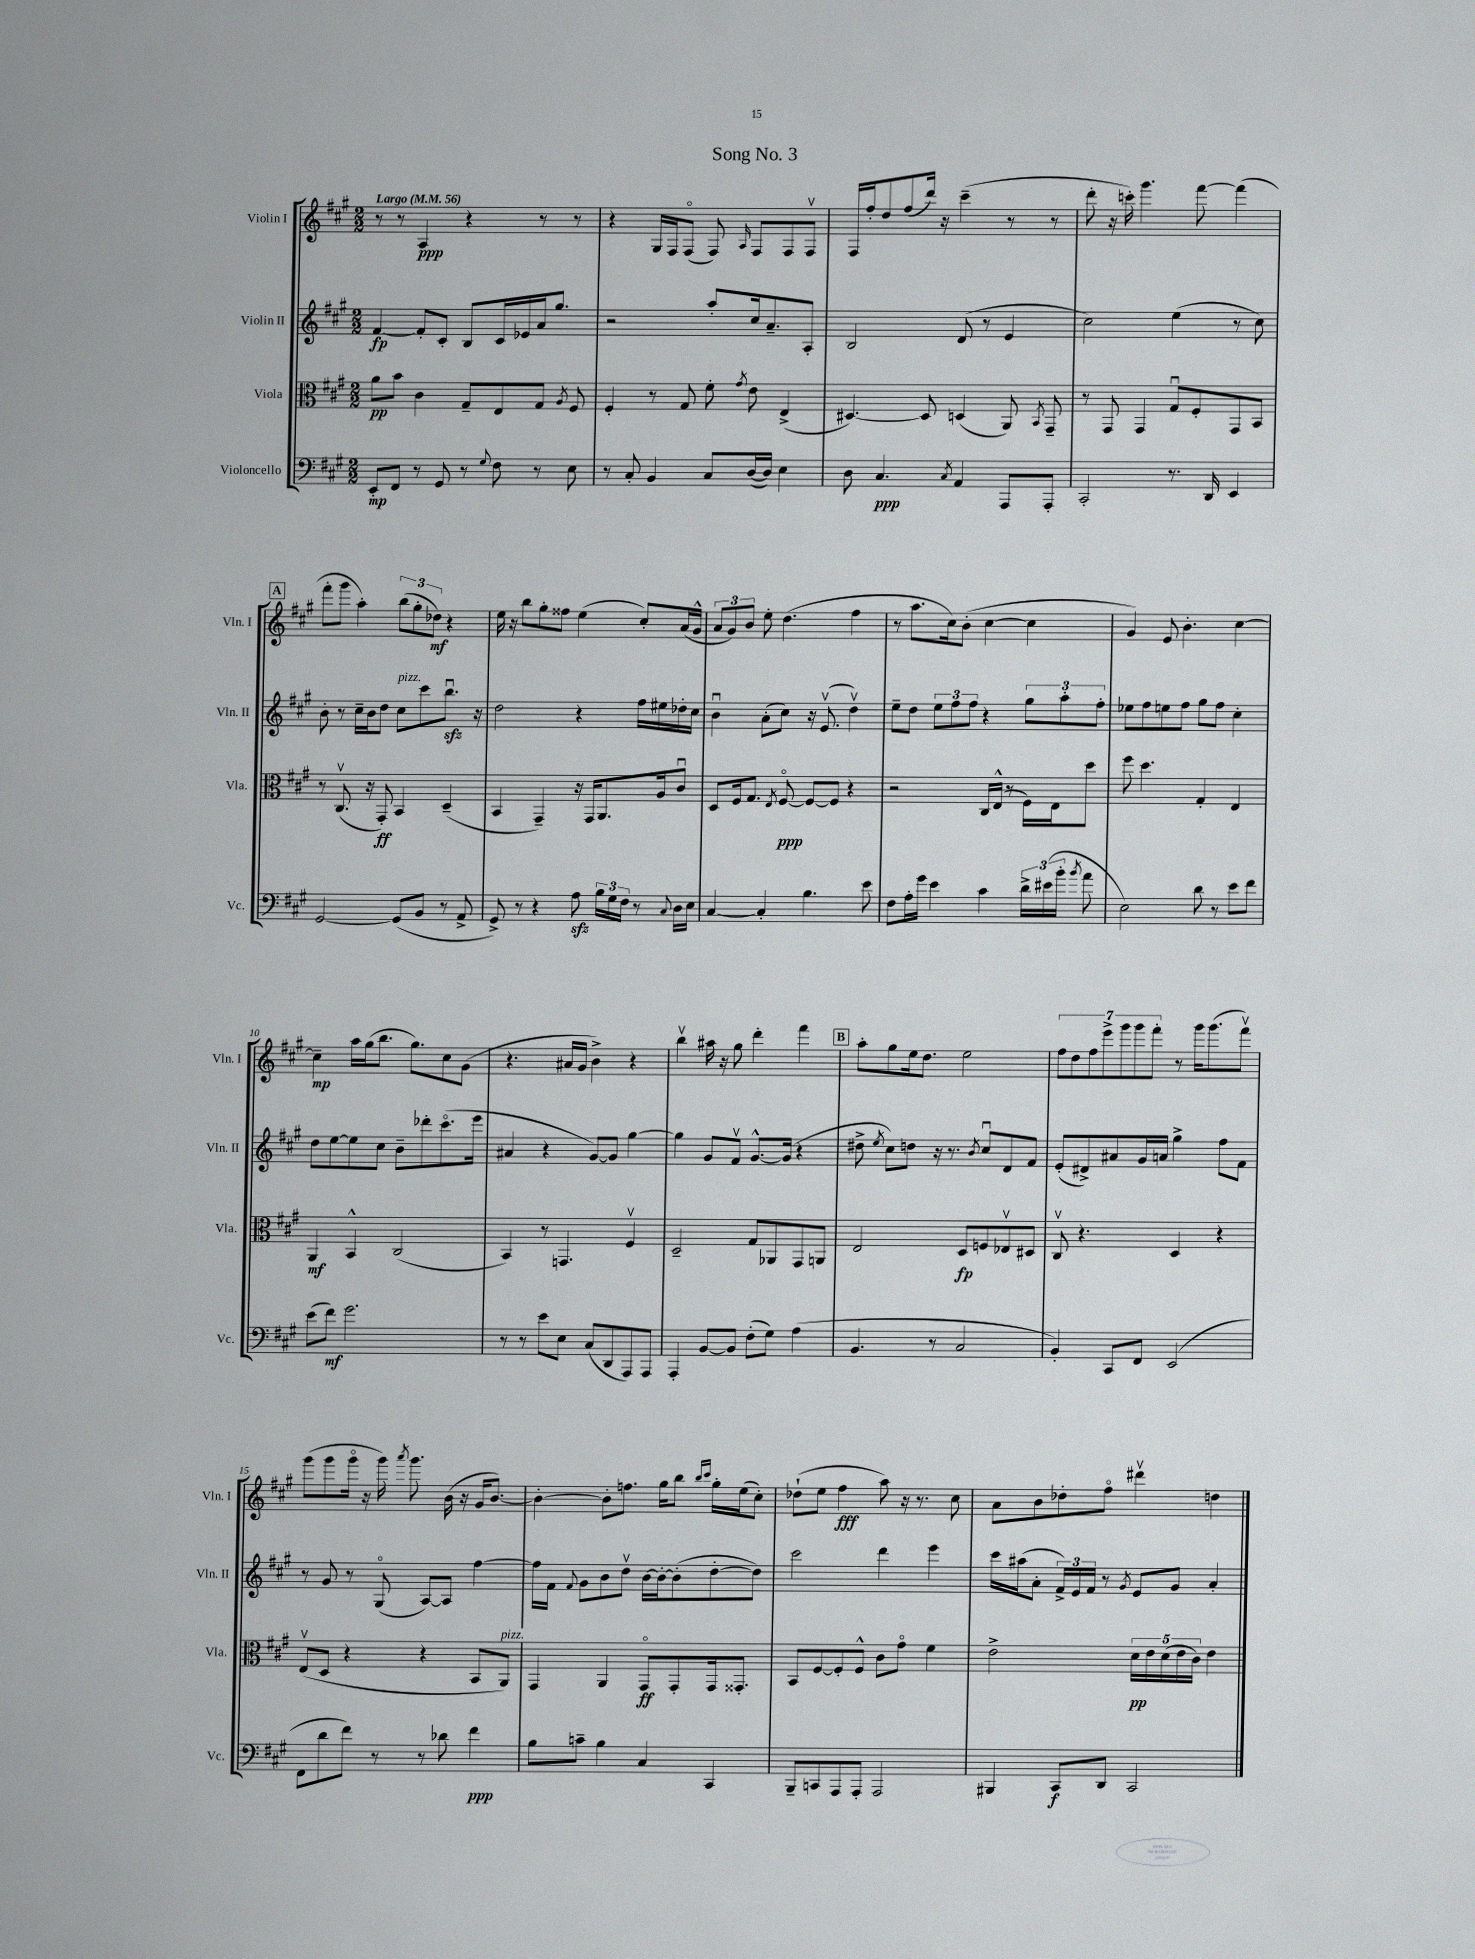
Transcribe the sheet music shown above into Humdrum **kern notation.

**kern	**dynam	**kern	**dynam	**kern	**dynam	**kern	**dynam
*part4	*part4	*part3	*part3	*part2	*part2	*part1	*part1
*staff4	*staff4	*staff3	*staff3	*staff2	*staff2	*staff1	*staff1
*I"Violoncello	*	*I"Viola	*	*I"Violin II	*	*I"Violin I	*
*I'Vc.	*	*I'Vla.	*	*I'Vln. II	*	*I'Vln. I	*
*clefF4	*	*clefC3	*	*clefG2	*	*clefG2	*
*k[f#c#g#]	*	*k[f#c#g#]	*	*k[f#c#g#]	*	*k[f#c#g#]	*
*M2/2	*	*M2/2	*	*M2/2	*	*M2/2	*
*MM56	*	*MM56	*	*MM56	*	*MM56	*
=1	=1	=1	=1	=1	=1	=1	=1
!	!	!	!	!	!	!LO:TX:a:B:t=Largo	!
8EE'/L	mp	8a\L	pp	[4f#/	fp	8r	.
8FF#/J	.	8b\J	.	.	.	8r	.
8r	.	4c#\	.	8f#'/L]	.	4A/	ppp
8GG#/	.	.	.	8c#'/J	.	.	.
8r	.	8G#~/L	.	8B/L	.	4r	.
8qqG#/	.	.	.	.	.	.	.
8F#\	.	8E/	.	16c#/L	.	.	.
.	.	.	.	16e-X/	.	.	.
8r	.	8G#/J	.	16a/J	.	8r	.
.	.	.	.	8.gg#/J	.	.	.
.	.	8qA/	.	.	.	.	.
8E\	.	8F#/	.	.	.	8r	.
=2	=2	=2	=2	=2	=2	=2	=2
8r	.	4F#'/	.	2r	.	4r	.
8C#'/	.	.	.	.	.	.	.
4BB/	.	8r	.	.	.	16G#/LL	.
.	.	.	.	.	.	16F#/J	.
.	.	8G#/	.	.	.	(8F#/J	.
8C#/L	.	8f#'\	.	8aa'/L	.	8F#/)	.
.	.	8qg#/	.	.	.	16qqA/	.
([16D/L	.	8e\	.	16cc#/k	.	8F#/L	.
16D/JJ])	.	.	.	8.a~/	.	.	.
4E\	.	(4E^/	.	.	.	8F#/	.
.	.	.	.	8A'/J	.	8F#v/J	.
=3	=3	=3	=3	=3	=3	=3	=3
8D\	.	[4.D#X/)	.	2B/	.	16F#/LL	.
.	.	.	.	.	.	16ff#'/J	.
4.C#/	ppp	.	.	.	.	8dd/	.
.	.	.	.	.	.	(8ff#/	.
.	.	8D#/]	.	.	.	16ddd/Jk)	.
.	.	.	.	.	.	16r	.
8qC#/	.	.	.	.	.	.	.
4AA/	.	(4Dn/	.	(8d/	.	(4ccc#~\	.
.	.	.	.	8r	.	.	.
8AAA/L	.	8AA/)	.	4e/	.	8r	.
.	.	8qBB/	.	.	.	.	.
8AAA'/J	.	8GG#~/	.	.	.	8r	.
=4	=4	=4	=4	=4	=4	=4	=4
2CC#'/	.	8r	.	2cc#\)	.	8ddd'\	.
.	.	8GG#/	.	.	.	16r	.
.	.	.	.	.	.	16cccn'\)	.
.	.	4GG#/	.	.	.	4.ggg#\	.
8.r	.	8G#u/L	.	(4ee\	.	.	.
.	.	8F#'/	.	.	.	[8fff#\	.
16DD/	.	.	.	.	.	.	.
4EE/	.	8GG#/	.	8r	.	(4fff#\]	.
.	.	8BB/J	.	8cc#\)	.	.	.
!!LO:LB:g=z
!!LO:REH:place=s1:t=A
=5	=5	=5	=5	=5	=5	=5	=5
[2GG#/	.	8r	.	8b'\	.	8fff#'\L	.
.	.	(8.C#v/	.	8r	.	8ggg#\J	.
.	.	.	.	16cc#~\LL	.	4aa'\)	.
.	.	16r	.	16b\J	.	.	.
.	.	8GG#'/)	ff	8dd\J	.	.	.
!	!	!	!	!LO:TX:a:i:t=pizz.	!	!	!
(8GG#/L]	.	4BB/	.	8cc#\L	.	(12bb\L	.
.	.	.	.	.	.	12gg#'\	.
8BB/J	.	.	.	8ccc#\	.	.	.
.	.	.	.	.	.	12dd-X\J)	mf
8r	.	(4D~/	.	8.bbzzu\J	.	4r	.
8AA^/	.	.	.	.	.	.	.
.	.	.	.	16r	.	.	.
=6	=6	=6	=6	=6	=6	=6	=6
8GG#^/)	.	4BB/	.	2dd\	.	16ee\	.
.	.	.	.	.	.	16r	.
8r	.	.	.	.	.	8bb\L	.
4r	.	4GG#~/)	.	.	.	8gg#'\	.
.	.	.	.	.	.	8ff##X\J	.
8Azz\	.	16r	.	4r	.	(4ee\	.
.	.	16GG#/KL	.	.	.	.	.
24B\LL	.	8.AA/	.	.	.	.	.
24G#\	.	.	.	.	.	.	.
24F#\JJ	.	.	.	.	.	.	.
8r	.	.	.	16ff#\LL	.	8cc#'/L)	.
.	.	16A/k	.	16ee#X\	.	.	.
8qqC#/	.	.	.	.	.	.	.
16D\LL	.	8c#u/J	.	16dd-X'\	.	(16a/L	.
16E\JJ	.	.	.	16cc#\JJ	.	16g#^^/JJ	.
=7	=7	=7	=7	=7	=7	=7	=7
[4C#/	.	8D/L	.	4bu\	.	12a/L	.
.	.	.	.	.	.	12g#/)	.
.	.	16F#/k	.	.	.	.	.
.	.	.	.	.	.	12b/J	.
.	.	8.G#/J	.	.	.	.	.
4C#'/]	.	.	.	(8a'\L	.	8ee'\	.
.	.	8qE/	.	.	.	.	.
.	.	[8F#/	ppp	8cc#\J)	.	(4.dd\	.
4.B\	.	8F#/L_	.	16r	.	.	.
.	.	.	.	(8.ev/	.	.	.
.	.	8F#/J]	.	.	.	.	.
.	.	4r	.	4ddv\)	.	4ff#\	.
8e\	.	.	.	.	.	.	.
=8	=8	=8	=8	=8	=8	=8	=8
8F#\L	.	2r	.	8ee~\L	.	8r	.
16A'\L	.	.	.	8dd\J	.	8.aa\L	.
16g#\JJ	.	.	.	.	.	.	.
4e\	.	.	.	12ee\L	.	.	.
.	.	.	.	.	.	16cc#\k)	.
.	.	.	.	12ff#\	.	.	.
.	.	.	.	.	.	(8b'\J	.
.	.	.	.	12ff#\J	.	.	.
4c#\	.	16C#/LL	.	4r	.	[4cc#\	.
.	.	(16E^^/JJ	.	.	.	.	.
.	.	8r	.	.	.	.	.
24d^\LL	.	16F#\LL)	.	12gg#\L	.	4cc#\]	.
(24e#X\	.	.	.	.	.	.	.
.	.	16E\J	.	.	.	.	.
24b'\JJ	.	.	.	12aa'\	.	.	.
8qb/	.	.	.	.	.	.	.
8a\	.	8dd\J	.	.	.	.	.
.	.	.	.	12ff#'\J	.	.	.
=9	=9	=9	=9	=9	=9	=9	=9
2E\)	.	8ff#\	.	8ee-X\L	.	4g#/)	.
.	.	4.dd\	.	8ff#\	.	.	.
.	.	.	.	8een\	.	8e/	.
.	.	.	.	8ff#\J	.	4.b'\	.
8d\	.	4G#'/	.	8gg#\L	.	.	.
8r	.	.	.	8ff#\J	.	.	.
8e\L	.	4E/	.	4cc#'\	.	[4cc#\	.
8f#\J	.	.	.	.	.	.	.
!!LO:LB:g=z
=10	=10	=10	=10	=10	=10	=10	=10
(8e\L	.	4AA/	mf	8dd\L	.	4cc#~\]	mp
8f#\J)	mf	.	.	[8ee\	.	.	.
2.g#\	.	4BB^^/	.	8ee\]	.	16aa\LL	.
.	.	.	.	.	.	(16gg#\J	.
.	.	.	.	8cc#\J	.	8.bb\J	.
.	.	(2C#/	.	8b~\L	.	.	.
.	.	.	.	.	.	8.gg#\L)	.
.	.	.	.	8ddd-X'\	.	.	.
.	.	.	.	(8.ccc#\	.	8cc#\	.
.	.	.	.	.	.	(8g#\J	.
.	.	.	.	16eee\Jk	.	.	.
=11	=11	=11	=11	=11	=11	=11	=11
8r	.	4BB/)	.	4a#X/	.	4.r	.
8r	.	.	.	.	.	.	.
8e\L	.	8r	.	4r	.	.	.
8E\J	.	4.GGn/	.	.	.	16a#X/LL	.
.	.	.	.	.	.	16g#/JJ	.
(8C#/L	.	.	.	[8g#/L)	.	4b^\)	.
8DD/	.	.	.	8g#/J]	.	.	.
8AAA/)	.	4F#v/	.	[4gg#\	.	4r	.
8AAA/J	.	.	.	.	.	.	.
=12	=12	=12	=12	=12	=12	=12	=12
4AAA'/	.	2D~/	.	4gg#\]	.	4bbv\	.
[8BB/L	.	.	.	8g#/L	.	16aa#X\	.
.	.	.	.	.	.	16r	.
8BB/J]	.	.	.	8f#v/J	.	8gg#\	.
(8F#'\L	.	8G#/L	.	[8.g#^^/L	.	4ddd'\	.
8G#\J)	.	8AA-X/	.	.	.	.	.
.	.	.	.	(16g#/Jk]	.	.	.
(4A\	.	8GG#/	.	4r	.	4fff#\	.
.	.	8AAn/J	.	.	.	.	.
!!LO:REH:place=s1:t=B
=13	=13	=13	=13	=13	=13	=13	=13
4.BB/	.	2E/	.	8dd#X^\	.	8aa'\L	.
.	.	.	.	8qee/	.	.	.
.	.	.	.	8cc#\L)	.	8gg#\	.
.	.	.	.	8ddn\J	.	16ee\k	.
.	.	.	.	.	.	8.dd\J	.
8r	.	.	.	16r	.	.	.
.	.	.	.	8.r	.	.	.
2C#/	.	8D/L	fp	.	.	2ee\	.
.	.	.	.	8qb/	.	.	.
.	.	8Fn/	.	8cc#u/L	.	.	.
.	.	8E-Xv/	.	8d/	.	.	.
.	.	8D#X/J	.	8f#/J	.	.	.
=14	=14	=14	=14	=14	=14	=14	=14
4BB'/)	.	8C#v/	.	(8e'/L	.	14ff#\L	.
.	.	.	.	.	.	14dd\	.
.	.	4.r	.	8d#X^/)	.	.	.
.	.	.	.	.	.	14ff#\	.
.	.	.	.	.	.	14eee^\	.
8CC#/L	.	.	.	8a#X/	.	.	.
.	.	.	.	.	.	14ggg#\	.
.	.	.	.	.	.	14ggg#\	.
8FF#/J	.	.	.	16g#/L	.	.	.
.	.	.	.	.	.	14fff#'\J	.
.	.	.	.	16an/JJ	.	.	.
(2EE/	.	4D/	.	4gg#^\	.	8r	.
.	.	.	.	.	.	16ggg#\KL	.
.	.	.	.	.	.	(8.ggg#\	.
.	.	4r	.	8ff#\L	.	.	.
.	.	.	.	8f#\J	.	8fff#v\J)	.
!!LO:LB:g=z
=15	=15	=15	=15	=15	=15	=15	=15
8FF#\L	.	(8Ev/L	.	8r	.	(8ggg#\L	.
8d\	.	8D/J	.	8g#/	.	8ggg#\	.
8f#\J)	.	4r	.	8r	.	16ggg#\Jk	.
.	.	.	.	.	.	16r	.
8r	.	.	.	(8G#/	.	16ggg#\)	.
.	.	.	.	.	.	8qaaa/	.
.	.	.	.	.	.	8.ggg#\	.
8r	.	4r	.	[8A/L)	.	.	.
8d-X\	.	.	.	8A/J]	.	(16b\	.
.	.	.	.	.	.	16r	.
4f#\	ppp	8BB/L	.	[4ff#\	.	16g#/KL	.
.	.	.	.	.	.	[8.b/J)	.
!	!	!LO:TX:a:i:t=pizz.	!	!	!	!	!
.	.	8AA/J)	.	.	.	.	.
=16	=16	=16	=16	=16	=16	=16	=16
8B\L	.	4GG#/	.	16ff#\LL]	.	4b'\_	.
.	.	.	.	16f#\JJ	.	.	.
.	.	.	.	8qqf#/	.	.	.
8cn~\J	.	.	.	8g#\L	.	.	.
4B\	.	4AA/	.	8b\	.	8b'\L]	.
.	.	.	.	8ddv\J	.	8.ffn\J	.
4C#/	.	8GG#/L	ff	[16b\LL	.	.	.
.	.	.	.	16b'\J_	.	16gg#\KL	.
.	.	8GG#'/	.	(8b'\]	.	8bb\J	.
.	.	.	.	.	.	16qqbb/LL	.
.	.	.	.	.	.	16qqccc#/JJ	.
4CC#/	.	16GG#/k	.	[8dd'\	.	16gg#'\LL	.
.	.	8.GG##X'/J	.	.	.	(16ee\J	.
.	.	.	.	8dd\J])	.	8cc#'\J)	.
=17	=17	=17	=17	=17	=17	=17	=17
8BBB~/L	.	8BB/L	.	2ccc#\	.	(8dd-X`\L	.
8CCn/	.	[8F#/	.	.	.	8ee\J	.
8AAA/	.	8F#'/]	.	.	.	4ff#\	fff
8AAA'/J	.	8F#^^/J	.	.	.	.	.
2AAA/	.	8c#\L	.	4ddd\	.	8aa\)	.
.	.	8g#\J	.	.	.	16r	.
.	.	.	.	.	.	8.r	.
.	.	4f#\	.	4eee\	.	.	.
.	.	.	.	.	.	8cc#\	.
=18	=18	=18	=18	=18	=18	=18	=18
4BBB#X/	.	2e^\	.	16ccc#\LL	.	8a\L	.
.	.	.	.	(16aa#X\J	.	.	.
.	.	.	.	8a'\J	.	8b\	.
8CC#/L	f	.	.	24f#^/LL)	.	8dd-X'\	.
.	.	.	.	24e/	.	.	.
.	.	.	.	24f#/JJ	.	.	.
8DD/J	.	.	.	8r	.	8ff#\J	.
.	.	.	.	8qg#/	.	.	.
2CC#/	.	20d\LL	pp	8e/L	.	4ddd#Xv\	.
.	.	20e\	.	.	.	.	.
.	.	(20d\	.	.	.	.	.
.	.	.	.	8g#/J	.	.	.
.	.	20e\	.	.	.	.	.
.	.	20c#\JJ)	.	.	.	.	.
.	.	4e\	.	4a'/	.	4ddn\	.
==	==	==	==	==	==	==	==
*-	*-	*-	*-	*-	*-	*-	*-
